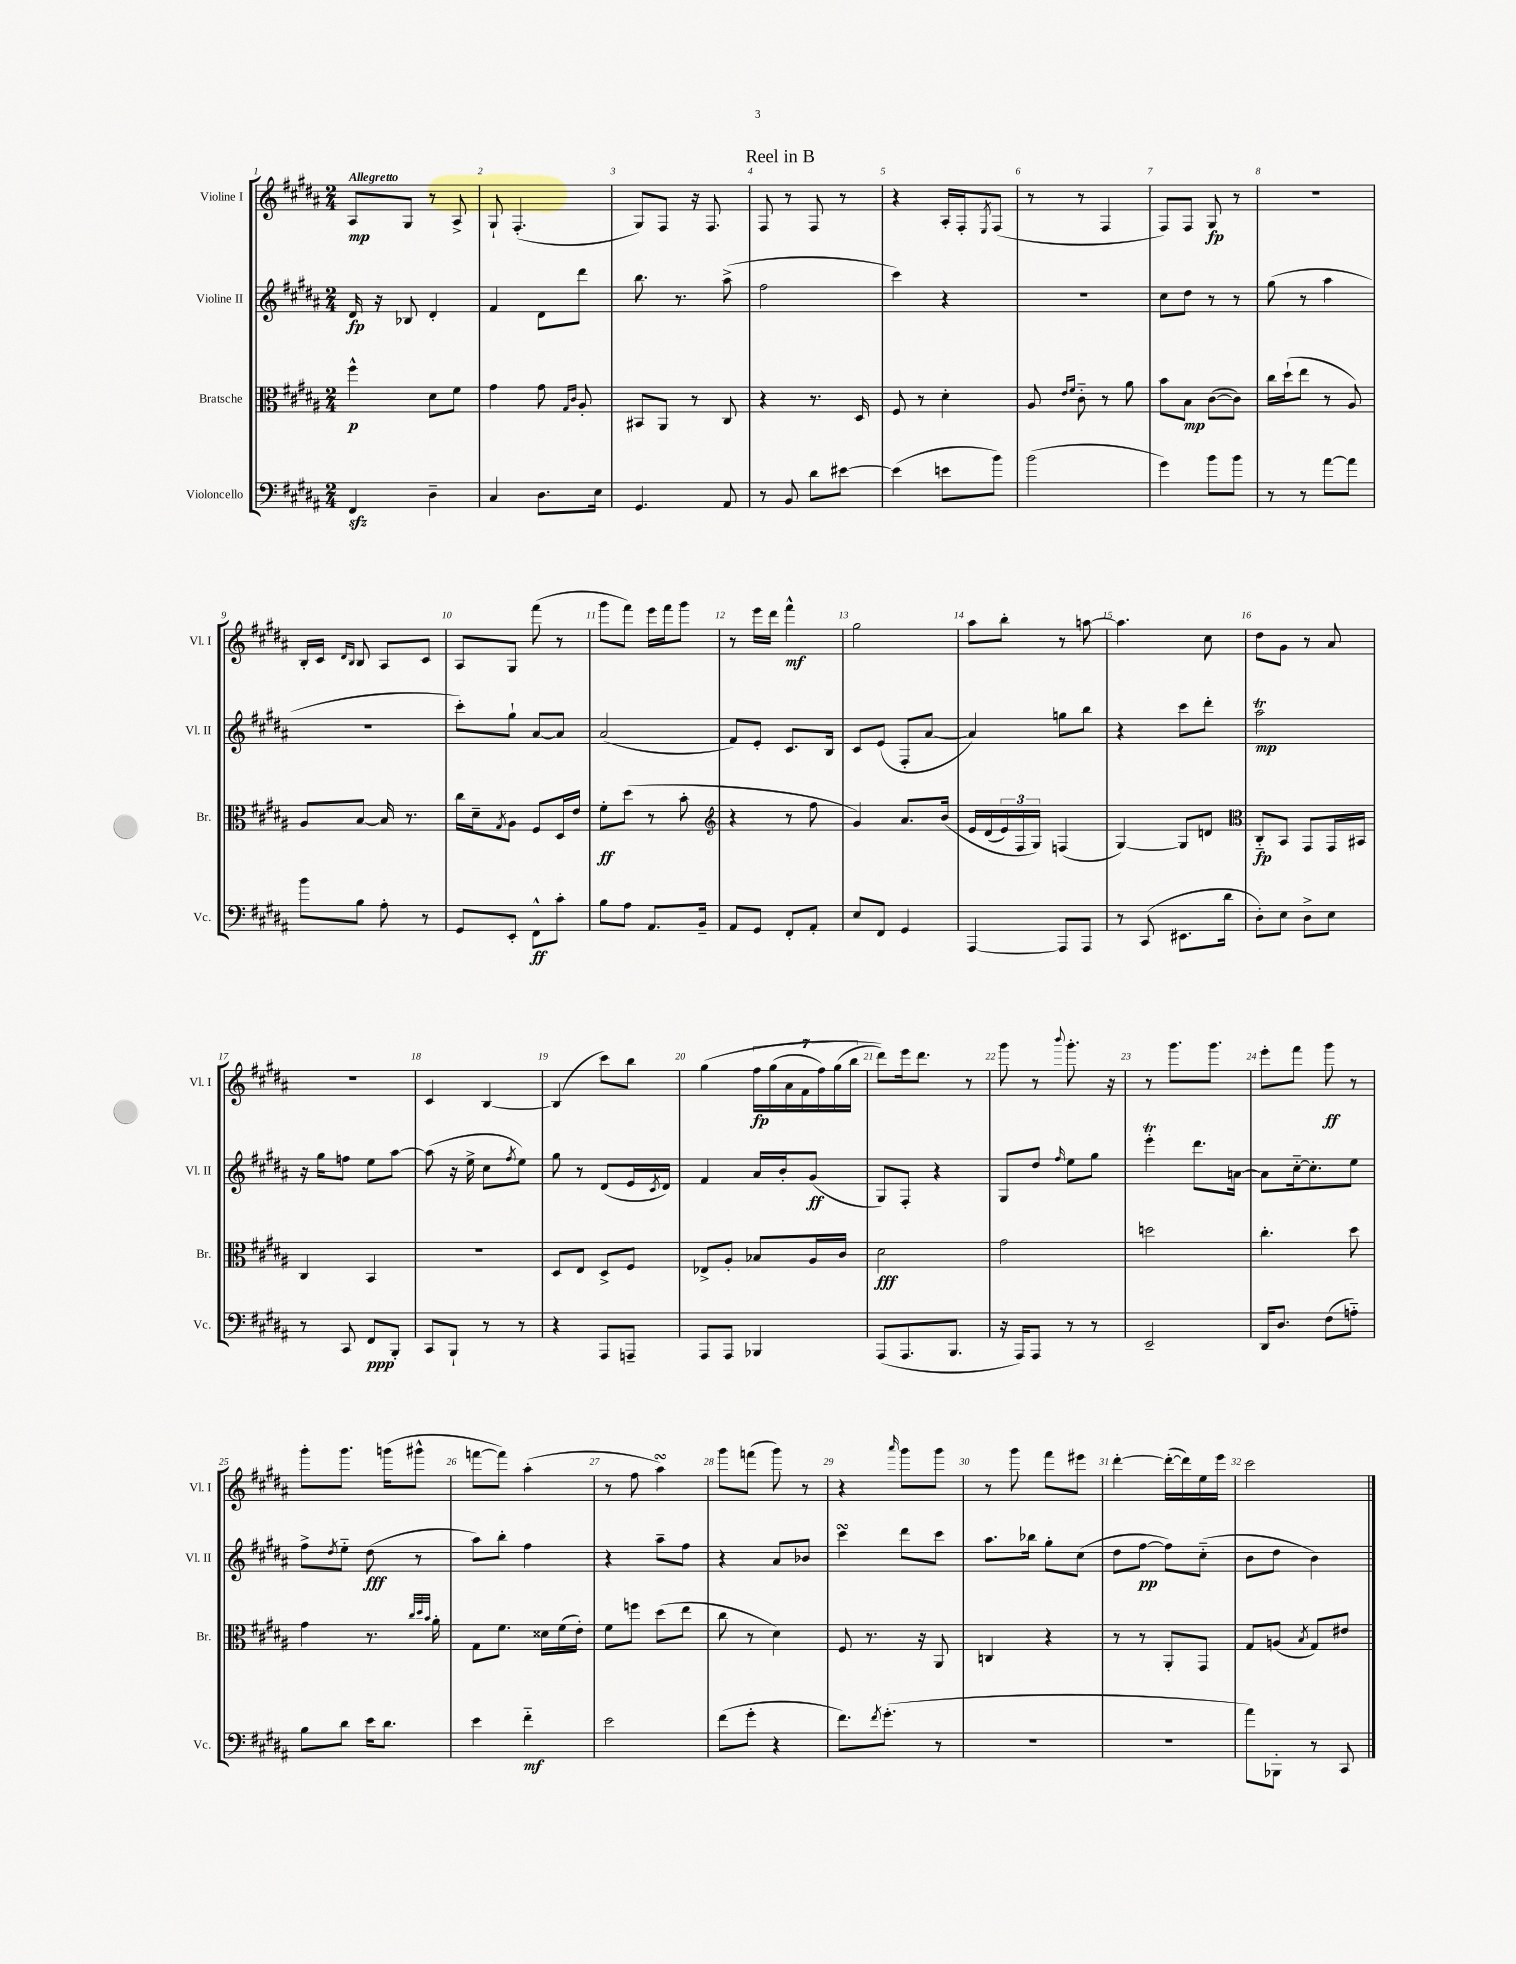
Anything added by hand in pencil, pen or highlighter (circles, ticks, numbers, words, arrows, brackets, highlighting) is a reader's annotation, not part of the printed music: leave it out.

**kern	**dynam	**kern	**dynam	**kern	**dynam	**kern	**dynam
*part4	*part4	*part3	*part3	*part2	*part2	*part1	*part1
*staff4	*staff4	*staff3	*staff3	*staff2	*staff2	*staff1	*staff1
*I"Violoncello	*	*I"Bratsche	*	*I"Violine II	*	*I"Violine I	*
*I'Vc.	*	*I'Br.	*	*I'Vl. II	*	*I'Vl. I	*
*clefF4	*	*clefC3	*	*clefG2	*	*clefG2	*
*k[f#c#g#d#a#]	*	*k[f#c#g#d#a#]	*	*k[f#c#g#d#a#]	*	*k[f#c#g#d#a#]	*
*M2/4	*	*M2/4	*	*M2/4	*	*M2/4	*
=1	=1	=1	=1	=1	=1	=1	=1
!	!	!	!	!	!	!LO:TX:a:B:t=Allegretto	!
4FF#zz/	.	4ff#^^\	p	16d#/	fp	8A#/L	mp
.	.	.	.	16r	.	.	.
.	.	.	.	8B-X/	.	8G#/J	.
4D#~\	.	8d#\L	.	4d#'/	.	8r	.
.	.	8f#\J	.	.	.	8A#^/	.
=2	=2	=2	=2	=2	=2	=2	=2
4C#/	.	4g#\	.	4f#/	.	8G#`/	.
.	.	.	.	.	.	(4.F#'/	.
8.D#\L	.	8g#\	.	8d#\L	.	.	.
.	.	16qqG#/LL	.	.	.	.	.
.	.	16qqc#/JJ	.	.	.	.	.
.	.	8A#'/	.	8ddd#\J	.	.	.
16E\Jk	.	.	.	.	.	.	.
=3	=3	=3	=3	=3	=3	=3	=3
4.GG#/	.	8BB#X/L	.	8.bb\	.	8G#/L)	.
.	.	8AA#/J	.	.	.	8F#/J	.
.	.	.	.	8.r	.	.	.
.	.	8r	.	.	.	16r	.
.	.	.	.	.	.	8.F#/	.
8AA#/	.	8C#/	.	(8aa#^\	.	.	.
=4	=4	=4	=4	=4	=4	=4	=4
8r	.	4r	.	2ff#\	.	8F#/	.
8BB/	.	.	.	.	.	8r	.
8d#\L	.	8.r	.	.	.	8F#/	.
[8e#X\J	.	.	.	.	.	8r	.
.	.	16D#/	.	.	.	.	.
=5	=5	=5	=5	=5	=5	=5	=5
(4e#\]	.	8F#/	.	4ccc#\)	.	4r	.
.	.	8r	.	.	.	.	.
8en\L	.	4d#'\	.	4r	.	16A#'/LL	.
.	.	.	.	.	.	16F#'/J	.
.	.	.	.	.	.	8qE/	.
8b\J)	.	.	.	.	.	(8F#/J	.
=6	=6	=6	=6	=6	=6	=6	=6
(2b\	.	8A#/	.	2r	.	8r	.
.	.	16qqe/LL	.	.	.	.	.
.	.	16qqf#/JJ	.	.	.	.	.
.	.	8c#\	.	.	.	8r	.
.	.	8r	.	.	.	4F#/	.
.	.	8a#\	.	.	.	.	.
=7	=7	=7	=7	=7	=7	=7	=7
4g#\)	.	8b\L	.	8cc#\L	.	8F#/L)	.
.	.	8B\J	mp	8dd#\J	.	8F#/J	.
8b\L	.	([8c#\L	.	8r	.	8G#/	fp
8b\J	.	8c#\J])	.	8r	.	8r	.
=8	=8	=8	=8	=8	=8	=8	=8
8r	.	16cc#\LL	.	(8gg#\	.	2r	.
.	.	(16dd#`\J	.	.	.	.	.
8r	.	8ee\J	.	8r	.	.	.
[8a#\L	.	8r	.	4aa#\	.	.	.
8a#\J]	.	8A#/)	.	.	.	.	.
!!LO:LB:g=z
=9	=9	=9	=9	=9	=9	=9	=9
8b\L	.	8A#/L	.	2r	.	16B'/LL	.
.	.	.	.	.	.	16c#/JJ	.
.	.	.	.	.	.	16qqd#/LL	.
.	.	.	.	.	.	16qqB/JJ	.
8B\J	.	[8B/J	.	.	.	8B/	.
8A#'\	.	16B/]	.	.	.	8A#/L	.
.	.	8.r	.	.	.	.	.
8r	.	.	.	.	.	8c#/J	.
=10	=10	=10	=10	=10	=10	=10	=10
8GG#/L	.	16cc#\LL	.	8ccc#'\L)	.	8A#/L	.
.	.	16d#~\J	.	.	.	.	.
.	.	8qG#/	.	.	.	.	.
8EE'/J	.	8A#\J	.	8gg#`\J	.	8G#/J	.
8FF#^^\L	ff	8F#/L	.	[8a#/L	.	(8fff#\	.
8c#'\J	.	16D#/L	.	8a#/J]	.	8r	.
.	.	16e/JJ	.	.	.	.	.
=11	=11	=11	=11	=11	=11	=11	=11
8B\L	.	8f#'\L	ff	(2a#/	.	8ggg#\L	.
8A#\J	.	(8dd#\J	.	.	.	8fff#\J)	.
8.AA#/L	.	8r	.	.	.	16eee\LL	.
.	.	.	.	.	.	16fff#\J	.
.	.	8b'\	.	.	.	8ggg#\J	.
16BB~/Jk	.	.	.	.	.	.	.
=12	=12	=12	=12	=12	=12	=12	=12
*	*	*clefG2	*	*	*	*	*
8AA#/L	.	4r	.	8f#/L)	.	8r	.
8GG#/J	.	.	.	8e'/J	.	16eee\LL	.
.	.	.	.	.	.	16ddd#\JJ	.
8FF#'/L	.	8r	.	8.c#/L	.	4fff#^^\	mf
8AA#'/J	.	8ff#\	.	.	.	.	.
.	.	.	.	16B/Jk	.	.	.
=13	=13	=13	=13	=13	=13	=13	=13
8E/L	.	4g#/)	.	8c#/L	.	2gg#\	.
8FF#/J	.	.	.	(8e/J	.	.	.
4GG#/	.	8.a#/L	.	8F#'/L	.	.	.
.	.	.	.	[8a#/J	.	.	.
.	.	(16b/Jk	.	.	.	.	.
=14	=14	=14	=14	=14	=14	=14	=14
[4AAA#/	.	16e/LL	.	4a#/])	.	8aa#\L	.
.	.	(16d#/	.	.	.	.	.
.	.	24e/)	.	.	.	8bb'\J	.
.	.	24F#/	.	.	.	.	.
.	.	24G#/JJ)	.	.	.	.	.
8AAA#/L]	.	(4Fn/	.	8ggn\L	.	8r	.
8AAA#/J	.	.	.	8bb\J	.	[8aan\	.
=15	=15	=15	=15	=15	=15	=15	=15
8r	.	[4G#/)	.	4r	.	4.aa\]	.
(8CC#/	.	.	.	.	.	.	.
8.EE#X\L	.	8G#/L]	.	8ccc#\L	.	.	.
.	.	8dn/J	.	8ddd#'\J	.	8cc#\	.
16d#\Jk	.	.	.	.	.	.	.
=16	=16	=16	=16	=16	=16	=16	=16
*	*	*clefC3	*	*	*	*	*
8D#'\L)	.	8C#/L	fp	2aa#t\	mp	8dd#\L	.
8E\J	.	8BB/J	.	.	.	8g#\J	.
8D#^\L	.	8GG#/L	.	.	.	8r	.
8E\J	.	16GG#/L	.	.	.	8a#/	.
.	.	16BB#X/JJ	.	.	.	.	.
!!LO:LB:g=z
=17	=17	=17	=17	=17	=17	=17	=17
8r	.	4C#/	.	16r	.	2r	.
.	.	.	.	16gg#\KL	.	.	.
8CC#/	.	.	.	8ffn\J	.	.	.
8FF#/L	ppp	4BB/	.	8ee\L	.	.	.
8BBB'/J	.	.	.	[8aa#\J	.	.	.
=18	=18	=18	=18	=18	=18	=18	=18
8CC#/L	.	2r	.	(8aa#\]	.	4c#/	.
8BBB`/J	.	.	.	16r	.	.	.
.	.	.	.	16ee^\	.	.	.
8r	.	.	.	8cc#\L	.	[4B/	.
.	.	.	.	8qff#/	.	.	.
8r	.	.	.	8ee\J)	.	.	.
=19	=19	=19	=19	=19	=19	=19	=19
4r	.	8D#/L	.	8gg#\	.	(4B/]	.
.	.	8E/J	.	8r	.	.	.
8AAA#/L	.	8D#^/L	.	(8d#/L	.	8ccc#\L)	.
8AAAn~/J	.	8F#/J	.	16e/L	.	8bb\J	.
.	.	.	.	8qc#/	.	.	.
.	.	.	.	16d#/JJ)	.	.	.
=20	=20	=20	=20	=20	=20	=20	=20
8AAA#/L	.	8E-X^/L	.	4f#/	.	(4gg#\	.
8AAA#/J	.	8A#'/J	.	.	.	.	.
4BBB-X/	.	8B-X/L	.	16a#/LL	.	28ff#\LL	fp
.	.	.	.	.	.	(28gg#\	.
.	.	.	.	16b'/J	.	.	.
.	.	.	.	.	.	28a#\	.
.	.	.	.	.	.	28f#\	.
.	.	16A#/L	.	(8g#/J	ff	.	.
.	.	.	.	.	.	28ff#\)	.
.	.	.	.	.	.	(28gg#\	.
.	.	16c#/JJ	.	.	.	.	.
.	.	.	.	.	.	28bb\JJ	.
=21	=21	=21	=21	=21	=21	=21	=21
(8AAA#/L	.	2d#\	fff	8G#/L)	.	8ddd#\L))	.
8.AAA#/	.	.	.	8F#'/J	.	16eee\k	.
.	.	.	.	.	.	8.ddd#\J	.
.	.	.	.	4r	.	.	.
8.BBB/J	.	.	.	.	.	.	.
.	.	.	.	.	.	8r	.
=22	=22	=22	=22	=22	=22	=22	=22
16r	.	2g#\	.	8G#/L	.	8ggg#\	.
16AAA#/KL)	.	.	.	.	.	.	.
8AAA#/J	.	.	.	8dd#/J	.	8r	.
.	.	.	.	16qqff#/	.	8qqbbb/	.
8r	.	.	.	8ee\L	.	8.ggg#'\	.
8r	.	.	.	8gg#\J	.	.	.
.	.	.	.	.	.	16r	.
=23	=23	=23	=23	=23	=23	=23	=23
2EE~/	.	2ddn\	.	4eeeT'\	.	8r	.
.	.	.	.	.	.	8.ggg#\L	.
.	.	.	.	8.ddd#\L	.	.	.
.	.	.	.	.	.	8.ggg#\J	.
.	.	.	.	[16an\Jk	.	.	.
=24	=24	=24	=24	=24	=24	=24	=24
16DD#/KL	.	4.cc#'\	.	8a\L]	.	8eee'\L	.
8.D#/J	.	.	.	.	.	.	.
.	.	.	.	[16cc#\k	.	8fff#\J	.
.	.	.	.	8.cc#'\]	.	.	.
(8F#\L	.	.	.	.	.	8ggg#\	ff
8An\J)	.	8dd#\	.	8ee\J	.	8r	.
!!LO:LB:g=z
=25	=25	=25	=25	=25	=25	=25	=25
8B\L	.	4g#\	.	8ff#^\L	.	8ggg#'\L	.
.	.	.	.	8qdd#/	.	.	.
8d#\J	.	.	.	8ee\J	.	8.ggg#\J	.
16e\KL	.	8.r	.	(8dd#\	fff	.	.
8.d#\J	.	.	.	.	.	(16gggn\KL	.
.	.	.	.	8r	.	8ggg#X^^\J	.
.	.	32qqcc#/LLL	.	.	.	.	.
.	.	32qqdd#/	.	.	.	.	.
.	.	32qqb/JJJ	.	.	.	.	.
.	.	16a#'\	.	.	.	.	.
=26	=26	=26	=26	=26	=26	=26	=26
4e\	.	8G#\L	.	8aa#\L)	.	[8fffn\L	.
.	.	8.f#\J	.	8bb'\J	.	8fff\J])	.
4f#\	mf	.	.	4ff#\	.	(4aa#'\	.
.	.	16d##X\LL	.	.	.	.	.
.	.	(16f#\	.	.	.	.	.
.	.	16e'\JJ)	.	.	.	.	.
=27	=27	=27	=27	=27	=27	=27	=27
2e\	.	8f#\L	.	4r	.	8r	.
.	.	8ffn\J	.	.	.	8ff#\	.
.	.	(8dd#\L	.	8aa#~\L	.	4aa#sSsS\)	.
.	.	8ee\J	.	8ff#\J	.	.	.
=28	=28	=28	=28	=28	=28	=28	=28
(8f#\L	.	8cc#\	.	4r	.	8ggg#\L	.
8g#'\J	.	8r	.	.	.	(8fffn\J	.
4r	.	4d#\)	.	8a#/L	.	8ggg#\)	.
.	.	.	.	8b-X/J	.	8r	.
=29	=29	=29	=29	=29	=29	=29	=29
8.f#\L)	.	8F#/	.	4ccc#sSSS\	.	4r	.
.	.	8.r	.	.	.	.	.
8qf#/	.	.	.	.	.	.	.
(8.g#'\J	.	.	.	.	.	.	.
.	.	.	.	.	.	16qqaaa#/	.
.	.	.	.	8ddd#\L	.	8ggg#\L	.
.	.	16r	.	.	.	.	.
8r	.	8AA#/	.	8ccc#\J	.	8ggg#\J	.
=30	=30	=30	=30	=30	=30	=30	=30
2r	.	4Cn/	.	8.aa#\L	.	8r	.
.	.	.	.	.	.	8ggg#\	.
.	.	.	.	16bb-X\Jk	.	.	.
.	.	4r	.	8gg#'\L	.	8fff#\L	.
.	.	.	.	(8cc#\J	.	8eee#X\J	.
=31	=31	=31	=31	=31	=31	=31	=31
2r	.	8r	.	8dd#\L	.	[4ddd#'\	.
.	.	8r	.	[8ff#\J	pp	.	.
.	.	8AA#'/L	.	8ff#\L])	.	(16ddd#'\LL_	.
.	.	.	.	.	.	16ddd#\])	.
.	.	8GG#/J	.	(8cc#\J	.	16ee\	.
.	.	.	.	.	.	16eee\JJ	.
=32	=32	=32	=32	=32	=32	=32	=32
8a#\L)	.	8G#/L	.	8b\L	.	2ccc#\	.
8BBB-X'\J	.	(8An/J	.	8dd#\J	.	.	.
.	.	8qB/	.	.	.	.	.
8r	.	8G#/L)	.	4b\)	.	.	.
8CC#/	.	8e#X/J	.	.	.	.	.
==	==	==	==	==	==	==	==
*-	*-	*-	*-	*-	*-	*-	*-
